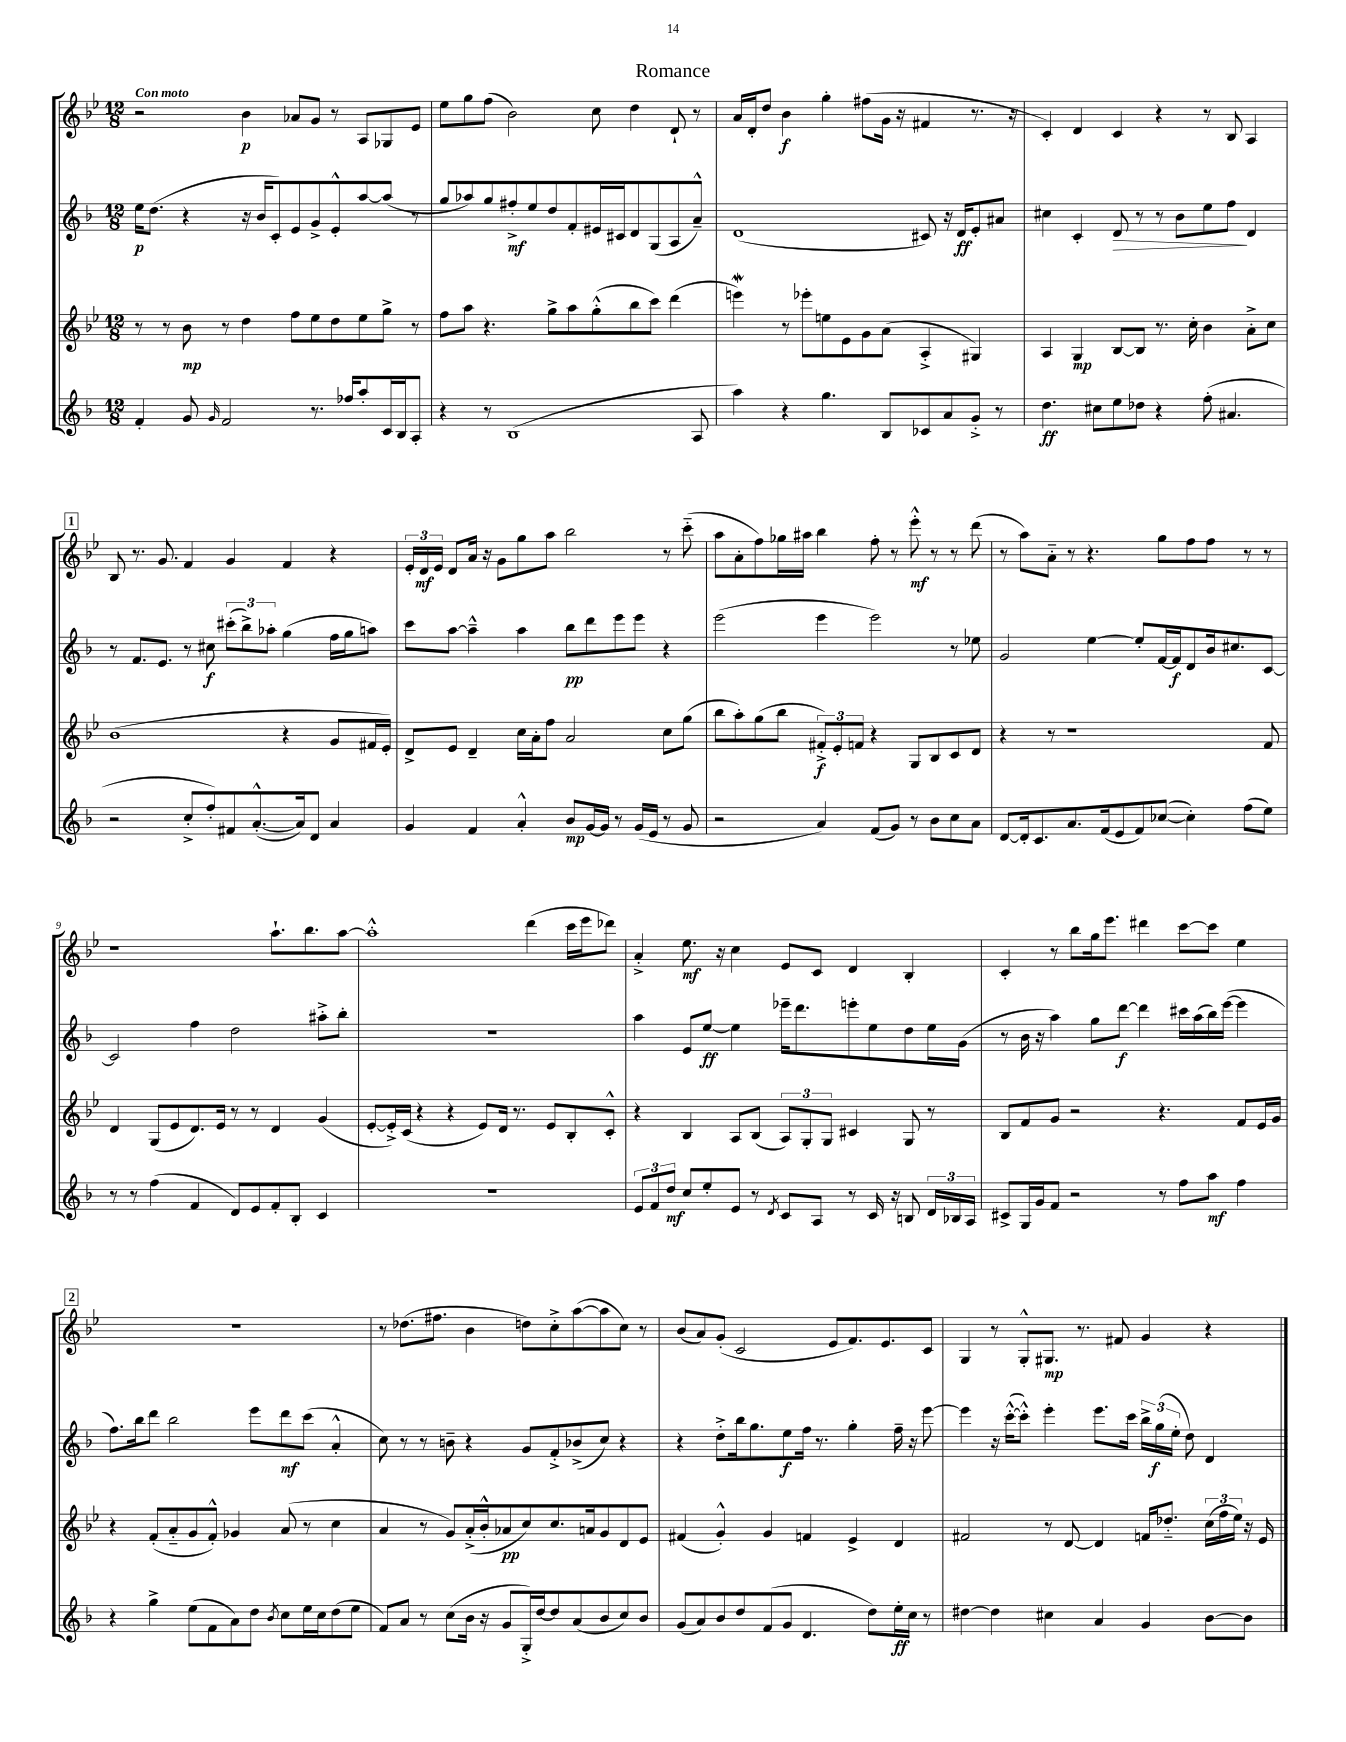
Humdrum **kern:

**kern	**kern	**kern	**kern
*staff4	*staff3	*staff2	*staff1
*clefG2	*clefG2	*clefG2	*clefG2
*k[b-]	*k[b-e-]	*k[b-]	*k[b-e-]
*M12/8	*M12/8	*M12/8	*M12/8
4f'/	8r	16ee\LK	2r
.	.	(8.dd\J	.
.	8r	.	.
8g/	8b-\	4r	.
16qqg/	.	.	.
2f/	8r	.	.
.	4dd\	16r	4b-\
.	.	16b-/LK	.
.	.	8c'/)	.
.	8ff\L	8e/	8a-/L
8.r	8ee-\	8g^/	8g/J
.	8dd\	8e'^^/	8r
16ff-/LK	.	.	.
8aa'/	8ee-\	[8aa/	8A/L
16c/L	8gg^\J	(8aa/]J	8G-/
16B-/J	.	.	.
8A'/J	8r	8r	8e-/J
=	=	=	=
4r	8ff\L	8gg/L	8ee-\L
.	8aa\J	8aa-/)	8gg\
8r	4.r	8gg/	(8ff\J
(1B-	.	8ff#'^/	2b-\)
.	.	8ee/	.
.	8gg^\L	8dd/	.
.	8aa\	8f'/	.
.	(8gg'^^\	16e#/L	8cc\
.	.	16c#/J	.
.	8bb-\	8d/	4dd\
.	8ccc\J)	(8G/	.
.	(4ddd\	8A/	8d`/
8A/	.	8a~^^/J)	8r
=	=	=	=
4aa\)	4eee\)	(1d	16a/LL
.	.	.	16d'/J
.	.	.	8dd/J
4r	8r	.	4b-\
.	8eee-'\L	.	.
4.gg\	8ee\	.	4gg'\
.	8e-\	.	.
.	8g\	.	(8ff#\L
8B-/L	(8a\J	.	16g\Jk
.	.	.	16r
8c-/	4A'^/	8c#/)	4f#/
8a/	.	16r	.
.	.	16d/LK	.
8g'^/J	4G#/)	8e'/	8.r
8r	.	8a#/J	.
.	.	.	16r
=	=	=	=
4.dd\	4A/	4cc#\	4c'/)
.	4G/	4c'/	4d/
8cc#\L	.	.	.
8ee\	[8B-/L	8d/	4c/
8dd-\J	8B-/]J	8r	.
4r	8.r	8r	4r
.	.	8b-\L	.
.	16cc'\	.	.
(8ff'\	4b-\	8ee\	8r
4.a#/	.	8ff\J	8B-/
.	8a'^\L	4d/	4A/
.	8cc\J	.	.
=	=	=	=
2r	(1b-	8r	8B-/
.	.	8.f/L	8.r
.	.	8.e/J	8.g/
8cc'^/L	.	8r	4f/
8ff'/)	.	8cc#\	.
8f#/	.	(12ccc#'\L	4g/
.	.	12bb-^\)	.
([8.a'^^/	.	.	.
.	.	12aa-'\J	.
.	4r	(4gg\	4f/
16a/]k)	.	.	.
8d/J	.	.	.
4a/	8g/L	16ff\LL	4r
.	.	16gg\J	.
.	16f#/L	8aa\J)	.
.	16e-'/JJ)	.	.
=	=	=	=
4g/	8d^/L	8ccc\L	24e-'/LL
.	.	.	24d/
.	.	.	24e-/JJ
.	8e-/J	[8aa\J	8d/L
4f/	4d~/	4aa~^^\]	16a/Jk
.	.	.	16r
.	.	.	8g\L
4a'^^/	16cc\LL	4aa\	8gg\
.	16a'\J	.	.
.	8ff\J	.	8aa\J
8b-/L	2a/	8bb-\L	2bb-\
[16g/L	.	8ddd\	.
16g/]JJ	.	.	.
8r	.	8eee\	.
(16g/LL	.	8eee\J	.
16e/JJ	.	.	.
8r	8cc\L	4r	8r
8g/	(8gg\J	.	(8ccc'~\
=	=	=	=
2r	8bb-\L	(2eee\	8aa\L
.	8aa'\)	.	8a'\
.	(8gg\	.	8ff\)
.	8bb-\J	.	16gg-\L
.	.	.	16aa#\JJ
4a/)	12f#'^/L)	4eee\	4bb-\
.	12e-'/	.	.
.	12f/J	.	.
(8f/L	4r	2eee\)	8ff'\
8g/J)	.	.	8r
8r	8G/L	.	8eee-'^^\
8b-\L	8B-/	.	8r
8cc\	8c/	8r	8r
8a\J	8d/J	8ee-\	(8ddd\
=	=	=	=
[8d/L	4r	2g/	8r
16d'/]k	.	.	8aa\L)
8.c/	.	.	.
.	8r	.	8a'~\J
8.a/	1r	.	8r
.	.	[4ee\	4.r
(16f/k	.	.	.
8e/	.	.	.
8f/)	.	8ee'/]L	.
([8cc-/J	.	[16f/L	8gg\L
.	.	16f/]J	.
4cc-'\])	.	8d/	8ff\
.	.	16b-/k	8ff\J
.	.	8.cc#/	.
(8ff\L	.	.	8r
8ee\J)	8f/	[8c/J	8r
=	=	=	=
8r	4d/	2c/]	1r
8r	.	.	.
(4ff\	(8G/L	.	.
.	8e-/	.	.
4f/	8.d/)	4ff\	.
.	16e-/Jk	.	.
8d/L)	8r	2dd\	.
8e/	8r	.	.
8f'/	4d/	.	8.aa`\L
8B-'/J	.	.	.
.	.	.	8.bb-\
4c/	(4g/	8aa#'^\L	.
.	.	8bb-'\J	[8aa\J
=	=	=	=
1.r	[8e-'/L	1.r	1aa'^^]
.	16e-'^/]L)	.	.
.	(16c/JJ	.	.
.	4r	.	.
.	4r	.	.
.	8e-/L)	.	.
.	16d/Jk	.	.
.	8.r	.	.
.	.	.	(4ddd\
.	8e-/L	.	.
.	8B-'/	.	16ccc\LL
.	.	.	16eee-\J
.	8c'^^/J	.	8ddd-\J)
=	=	=	=
12e/L	4r	4aa\	4a'^/
12f/	.	.	.
12dd/J	.	.	.
8cc/L	4B-/	8e/L	8.ee-\
8ee'/	.	[8ee/J	.
.	.	.	16r
8e/J	8A/L	4ee\]	4cc\
8r	(8B-/J	.	.
8qd/	.	.	.
8c/L	12A/L)	16eee-~\LK	8e-/L
.	.	8.ddd\	.
.	12G'/	.	.
8A/J	.	.	8c/J
.	12G/J	.	.
8r	4c#/	8eee'\	4d/
16c/	.	8ee\	.
16r	.	.	.
8B/	8G/	8dd\	4B-'/
24d/LL	8r	16ee\L	.
24B-/	.	.	.
.	.	(16g\JJ	.
24A/JJ	.	.	.
=	=	=	=
8c#^/L	8B-/L	8r	4c'/
16G/L	8f/	16b-\	.
16g/J	.	16r	.
8f/J	8g/J	4aa\)	8r
2r	2r	.	8bb-\L
.	.	8gg\L	16gg\k
.	.	.	8.eee-\J
.	.	[8ddd\J	.
.	.	4ddd\]	4ddd#\
8r	4.r	.	.
8ff\L	.	16ccc#\LL	[8ccc\L
.	.	(16aa\	.
8aa\J	.	16bb-\)	8ccc\]J
.	.	([16eee\JJ	.
4ff\	8f/L	4eee\]	4ee-\
.	16e-/L	.	.
.	16g/JJ	.	.
=	=	=	=
4r	4r	8.ff\L)	1.r
.	.	16bb-\k	.
4gg^\	(8f'/L	8ddd\J	.
.	8a'~/	2bb-\	.
(8ee\L	8g/	.	.
8f\	8f'^^/J)	.	.
8a\)	4g-/	.	.
8dd\J	.	8eee\L	.
8qb-/	.	.	.
8cc\L	(8a/	8ddd\	.
16ee\L	8r	(8ccc\J	.
16cc\J	.	.	.
(8dd\	4cc\	4a'^^/	.
8ee\J	.	.	.
=	=	=	=
8f/L)	4a/	8cc\)	8r
8a/J	.	8r	(8.dd-\L
8r	8r	8r	.
.	.	.	8.ff#\J
(8cc\L	8g/L)	8b~\	.
16b-\Jk	(16a'^/L	4r	4b-\
16r	16b-'^^/J	.	.
8g/L	8a-/	.	.
16G'^/L)	8cc/)	8g/L	8dd\L)
[16dd/J	.	.	.
8dd/]	8.cc/	8f'^/	8cc'^\
(8a/	.	(8b-^/	([8aa\
.	16a/k	.	.
8b-/	8g/	8cc/J)	8aa\]
8cc/)	8d/	4r	8cc\J)
8b-/J	8e-/J	.	8r
=	=	=	=
(8g/L	(4f#/	4r	(8b-/L
8a/)	.	.	8a/)
8b-/	4g'^^/)	8dd'^\L	(8g'/J
8dd/	.	16bb-\k	2c/
.	.	8.gg\	.
(8f/	4g/	.	.
8g/J	.	8ee\	.
4.d/	4f/	16ff\Jk	.
.	.	8.r	.
.	.	.	8e-/L
.	4e-^/	4gg'\	8.f/)
8dd\L)	.	.	.
.	.	.	8.e-/
16ee'\L	4d/	16ff~\	.
16cc\JJ	.	16r	.
8r	.	[8eee\	8c/J
=	=	=	=
[4dd#\	2f#/	4eee\]	4G/
4dd#\]	.	16r	8r
.	.	([16ccc'^^\LK	.
.	.	8ccc'^^\]J)	8G'^^/L
4cc#\	8r	4eee'\	8.G#/J
.	[8d/	.	.
.	.	.	8.r
4a/	4d/]	8.eee\L	.
.	.	.	8f#/
.	.	16ccc\Jk	.
4g/	16f/LK	24bb-^\LL	4g/
.	.	(24gg\	.
.	8.dd-'~/J	.	.
.	.	24ee'\JJ	.
.	.	8dd\)	.
[8b-\L	(24cc\LL	4d/	4r
.	24ff\	.	.
.	24ee-\JJ)	.	.
8b-\]J	16r	.	.
.	16e-/	.	.
==	==	==	==
*-	*-	*-	*-
